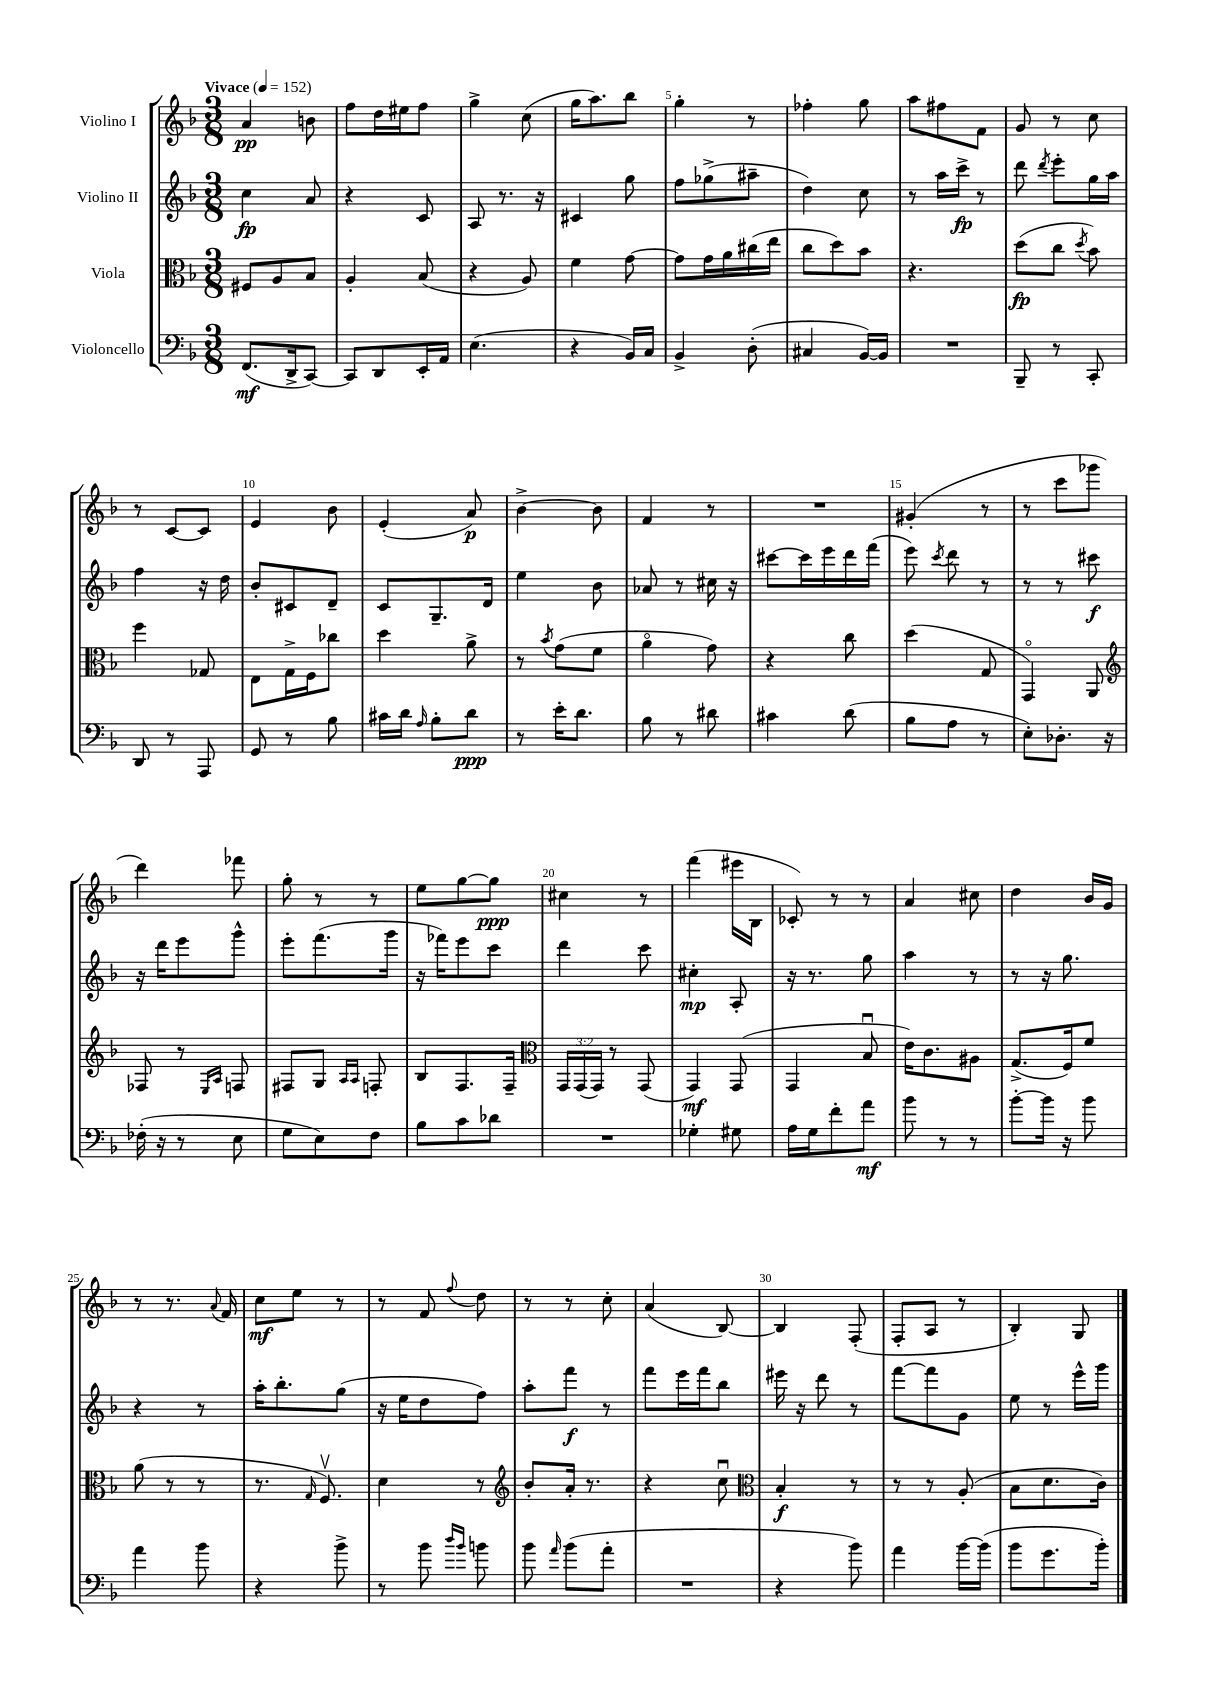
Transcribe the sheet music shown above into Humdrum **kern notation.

**kern	**dynam	**kern	**dynam	**kern	**dynam	**kern	**dynam
*part4	*part4	*part3	*part3	*part2	*part2	*part1	*part1
*staff4	*staff4	*staff3	*staff3	*staff2	*staff2	*staff1	*staff1
*I"Violoncello	*	*I"Viola	*	*I"Violino II	*	*I"Violino I	*
*clefF4	*	*clefC3	*	*clefG2	*	*clefG2	*
*k[b-]	*	*k[b-]	*	*k[b-]	*	*k[b-]	*
*M3/8	*	*M3/8	*	*M3/8	*	*M3/8	*
*MM152	*	*MM152	*	*MM152	*	*MM152	*
=1	=1	=1	=1	=1	=1	=1	=1
!	!	!	!	!	!	!LO:TX:a:B:t=Vivace	!
(8.FF/L	mf	8F#X/L	.	4cc\	fp	4a/	pp
.	.	8A/	.	.	.	.	.
16DD^/k	.	.	.	.	.	.	.
[8CC/J)	.	8B-/J	.	8a/	.	8bn\	.
=2	=2	=2	=2	=2	=2	=2	=2
8CC/L]	.	4A'/	.	4r	.	8ff\L	.
8DD/	.	.	.	.	.	16dd\L	.
.	.	.	.	.	.	16ee#X\J	.
16EE'/L	.	(8B-/	.	8c/	.	8ff\J	.
16AA/JJ	.	.	.	.	.	.	.
=3	=3	=3	=3	=3	=3	=3	=3
(4.E\	.	4r	.	8A/	.	4gg^\	.
.	.	.	.	8.r	.	.	.
.	.	8A/)	.	.	.	(8cc\	.
.	.	.	.	16r	.	.	.
=4	=4	=4	=4	=4	=4	=4	=4
4r	.	4f\	.	4c#X/	.	16gg\KL	.
.	.	.	.	.	.	8.aa\)	.
16BB-/LL)	.	[8g\	.	8gg\	.	8bb-\J	.
16C/JJ	.	.	.	.	.	.	.
=5	=5	=5	=5	=5	=5	=5	=5
4BB-^/	.	8g\L]	.	8ff\L	.	4gg'\	.
.	.	16g\L	.	(8gg-X^\	.	.	.
.	.	16a\	.	.	.	.	.
(8D'\	.	(16cc#X\	.	8aa#X~\J	.	8r	.
.	.	16ee\JJ	.	.	.	.	.
=6	=6	=6	=6	=6	=6	=6	=6
4C#X/	.	8cc\L	.	4dd\)	.	4ff-X'\	.
.	.	8dd\)	.	.	.	.	.
[16BB-/LL)	.	8b-\J	.	8cc\	.	8gg\	.
16BB-/JJ]	.	.	.	.	.	.	.
=7	=7	=7	=7	=7	=7	=7	=7
4.r	.	4.r	.	8r	.	8aa\L	.
.	.	.	.	16aa\LL	.	8ff#X\	.
.	.	.	.	16ccc^\JJ	fp	.	.
.	.	.	.	8r	.	8f\J	.
=8	=8	=8	=8	=8	=8	=8	=8
8BBB-~/	.	(8dd\L	fp	8ddd\	.	8g/	.
.	.	.	.	8qddd/	.	.	.
8r	.	8cc\J	.	8eee'\L	.	8r	.
.	.	8qdd/	.	.	.	.	.
8CC'/	.	8b-\)	.	16gg\L	.	8cc\	.
.	.	.	.	16aa\JJ	.	.	.
!!LO:LB:g=z
=9	=9	=9	=9	=9	=9	=9	=9
8DD/	.	4ff\	.	4ff\	.	8r	.
8r	.	.	.	.	.	[8c/L	.
8AAA/	.	8G-X/	.	16r	.	8c/J]	.
.	.	.	.	16dd\	.	.	.
=10	=10	=10	=10	=10	=10	=10	=10
8GG/	.	8E\L	.	8b-'/L	.	4e/	.
8r	.	16G^\L	.	8c#X/	.	.	.
.	.	16F\J	.	.	.	.	.
8B-\	.	8cc-X\J	.	8d~/J	.	8b-\	.
=11	=11	=11	=11	=11	=11	=11	=11
16c#X\LL	.	4dd\	.	8c/L	.	(4e'/	.
16d\JJ	.	.	.	.	.	.	.
16qqA/	.	.	.	.	.	.	.
8B-'\L	.	.	.	8.G~/	.	.	.
8d\J	ppp	8a^\	.	.	.	8a/)	p
.	.	.	.	16d/Jk	.	.	.
=12	=12	=12	=12	=12	=12	=12	=12
8r	.	8r	.	4ee\	.	[4b-^\	.
.	.	8qb-/	.	.	.	.	.
16e'\KL	.	(8g\L	.	.	.	.	.
8.d\J	.	.	.	.	.	.	.
.	.	8f\J	.	8b-\	.	8b-\]	.
=13	=13	=13	=13	=13	=13	=13	=13
8B-\	.	4a\	.	8a-X/	.	4f/	.
8r	.	.	.	8r	.	.	.
8d#X\	.	8g\)	.	16cc#X\	.	8r	.
.	.	.	.	16r	.	.	.
=14	=14	=14	=14	=14	=14	=14	=14
4c#X\	.	4r	.	[8ccc#X\L	.	4.r	.
.	.	.	.	16ccc#\L]	.	.	.
.	.	.	.	16eee\	.	.	.
(8d\	.	8cc\	.	16ddd\	.	.	.
.	.	.	.	(16fff\JJ	.	.	.
=15	=15	=15	=15	=15	=15	=15	=15
8B-\L	.	(4dd\	.	8eee\)	.	(4g#X'/	.
.	.	.	.	8qccc/	.	.	.
8A\J	.	.	.	8ddd\	.	.	.
8r	.	8G/	.	8r	.	8r	.
=16	=16	=16	=16	=16	=16	=16	=16
8E'\L)	.	4GG/)	.	8r	.	8r	.
8.D-X'\J	.	.	.	8r	.	8ccc\L	.
.	.	8AA/	.	8ccc#X\	f	8ggg-X\J	.
16r	.	.	.	.	.	.	.
!!LO:LB:g=z
=17	=17	=17	=17	=17	=17	=17	=17
*	*	*clefG2	*	*	*	*	*
(16F-X'\	.	8F-X/	.	16r	.	4ddd\)	.
16r	.	.	.	16ddd\KL	.	.	.
8r	.	8r	.	8eee\	.	.	.
.	.	16qqE/LL	.	.	.	.	.
.	.	16qqA/JJ	.	.	.	.	.
8E\	.	8Fn/	.	8ggg^^\J	.	8fff-X\	.
=18	=18	=18	=18	=18	=18	=18	=18
8G\L	.	8F#X/L	.	8eee'\L	.	8gg'\	.
8E\)	.	8G/J	.	(8.fff\	.	8r	.
.	.	16qqA/LL	.	.	.	.	.
.	.	16qqA/JJ	.	.	.	.	.
8F\J	.	8Fn'/	.	.	.	8r	.
.	.	.	.	16ggg\Jk	.	.	.
=19	=19	=19	=19	=19	=19	=19	=19
8B-\L	.	8B-/L	.	16r	.	8ee\L	.
.	.	.	.	16fff-X\KL)	.	.	.
8c\	.	8.F/	.	8eee\	.	[8gg\	.
8d-X\J	.	.	.	8ccc\J	.	8gg\J]	ppp
.	.	16F~/Jk	.	.	.	.	.
=20	=20	=20	=20	=20	=20	=20	=20
*	*	*clefC3	*	*	*	*	*
4.r	.	24GG/LL	.	4ddd\	.	4cc#X\	.
.	.	(24GG/	.	.	.	.	.
.	.	24GG/JJ)	.	.	.	.	.
.	.	8r	.	.	.	.	.
.	.	(8GG/	.	8ccc\	.	8r	.
=21	=21	=21	=21	=21	=21	=21	=21
4G-X'\	.	4GG/)	mf	4cc#X'\	mp	(4fff\	.
8G#X\	.	(8GG/	.	8A'/	.	16eee#X\LL	.
.	.	.	.	.	.	16B-\JJ	.
=22	=22	=22	=22	=22	=22	=22	=22
16A\LL	.	4GG/	.	16r	.	8c-X'/)	.
16G\J	.	.	.	8.r	.	.	.
8f'\	.	.	.	.	.	8r	.
8a\J	mf	8B-u/	.	8gg\	.	8r	.
=23	=23	=23	=23	=23	=23	=23	=23
8b-\	.	16e\KL)	.	4aa\	.	4a/	.
.	.	8.c\	.	.	.	.	.
8r	.	.	.	.	.	.	.
8r	.	8A#X\J	.	8r	.	8cc#X\	.
=24	=24	=24	=24	=24	=24	=24	=24
[8b-'\L	.	(8.G^/L	.	8r	.	4dd\	.
16b-\Jk]	.	.	.	16r	.	.	.
16r	.	16F/k)	.	8.gg\	.	.	.
8b-\	.	8f/J	.	.	.	16b-/LL	.
.	.	.	.	.	.	16g/JJ	.
!!LO:LB:g=z
=25	=25	=25	=25	=25	=25	=25	=25
4a\	.	(8a\	.	4r	.	8r	.
.	.	8r	.	.	.	8.r	.
8b-\	.	8r	.	8r	.	.	.
.	.	.	.	.	.	8qqa/	.
.	.	.	.	.	.	16f/	.
=26	=26	=26	=26	=26	=26	=26	=26
4r	.	8.r	.	16aa'\KL	.	8cc\L	mf
.	.	.	.	8.bb-'\	.	.	.
.	.	.	.	.	.	8ee\J	.
.	.	16qqG/	.	.	.	.	.
.	.	8.Fv/)	.	.	.	.	.
8b-^\	.	.	.	(8gg\J	.	8r	.
=27	=27	=27	=27	=27	=27	=27	=27
8r	.	4d\	.	16r	.	8r	.
.	.	.	.	16ee\KL	.	.	.
8b-\	.	.	.	8dd\	.	8f/	.
16qqdd/LL	.	.	.	.	.	.	.
16qqb-/JJ	.	.	.	.	.	8qqff/	.
8bn\	.	8r	.	8ff\J)	.	8dd\	.
=28	=28	=28	=28	=28	=28	=28	=28
*	*	*clefG2	*	*	*	*	*
8b-\	.	8b-'/L	.	8aa'\L	.	8r	.
16qqa/	.	.	.	.	.	.	.
(8b-\L	.	16a'/Jk	.	8fff\J	f	8r	.
.	.	8.r	.	.	.	.	.
8a'\J	.	.	.	8r	.	8cc'\	.
=29	=29	=29	=29	=29	=29	=29	=29
4.r	.	4r	.	8fff\L	.	(4a/	.
.	.	.	.	16eee\L	.	.	.
.	.	.	.	16fff\J	.	.	.
.	.	8ccu\	.	8bb-\J	.	[8B-/)	.
=30	=30	=30	=30	=30	=30	=30	=30
*	*	*clefC3	*	*	*	*	*
4r	.	4B-'/	f	16eee#X\	.	4B-/]	.
.	.	.	.	16r	.	.	.
.	.	.	.	8ddd\	.	.	.
8b-\)	.	8r	.	8r	.	(8F'/	.
=31	=31	=31	=31	=31	=31	=31	=31
4a\	.	8r	.	[8fff\L	.	8F'/L	.
.	.	8r	.	8fff\]	.	8A/J	.
[16b-\LL	.	(8A'/	.	8g\J	.	8r	.
(16b-\JJ]	.	.	.	.	.	.	.
=32	=32	=32	=32	=32	=32	=32	=32
8b-\L	.	8B-\L	.	8ee\	.	4B-'/)	.
8.g\	.	8.d\	.	8r	.	.	.
.	.	.	.	16eee^^\LL	.	8G/	.
16b-'\Jk)	.	16c\Jk)	.	16ggg\JJ	.	.	.
==	==	==	==	==	==	==	==
*-	*-	*-	*-	*-	*-	*-	*-
